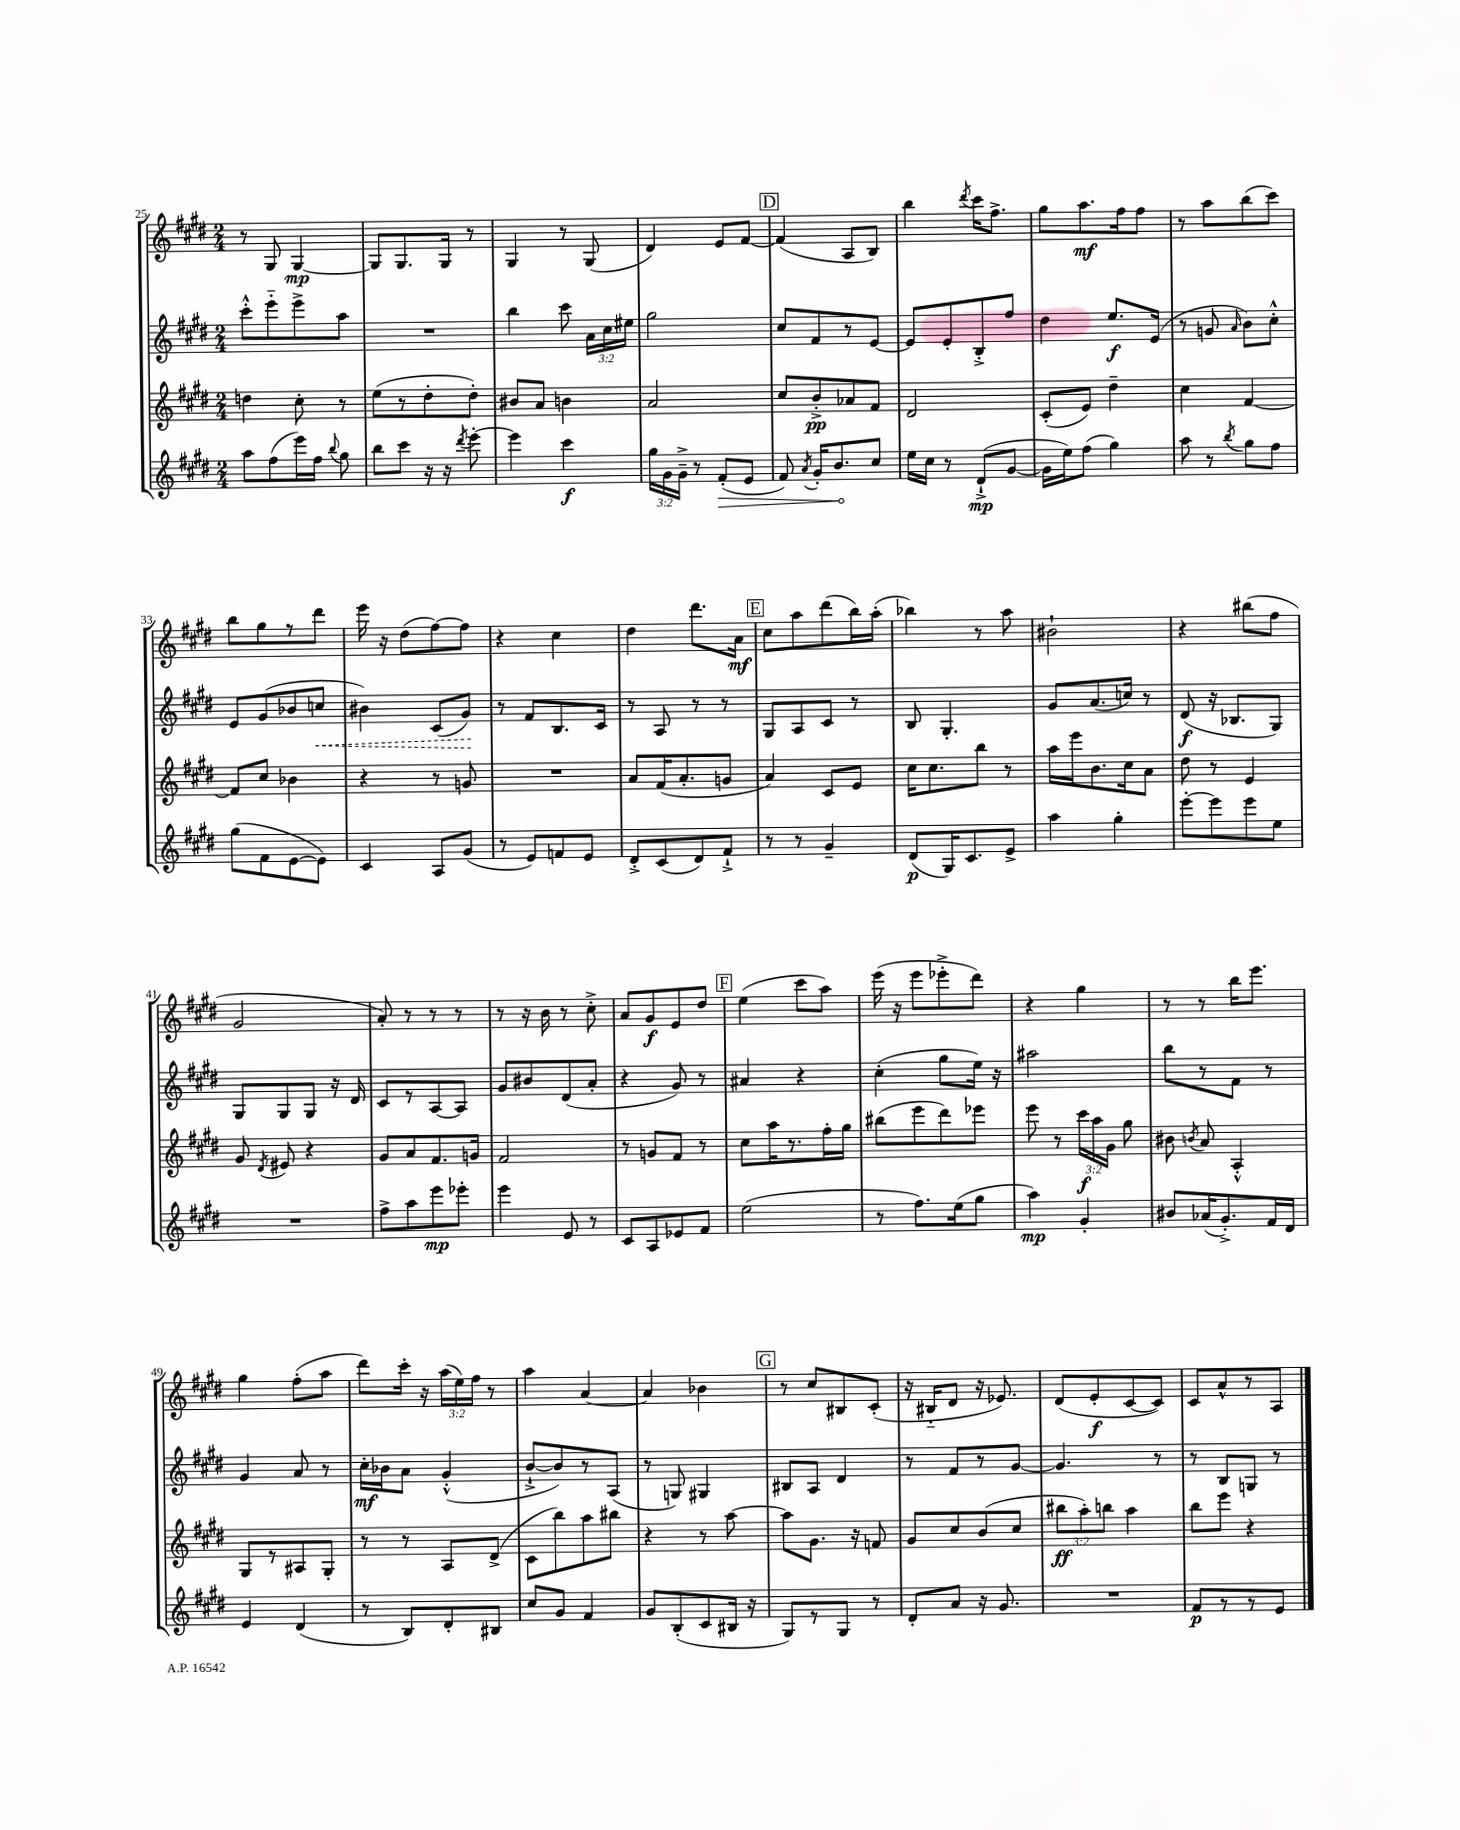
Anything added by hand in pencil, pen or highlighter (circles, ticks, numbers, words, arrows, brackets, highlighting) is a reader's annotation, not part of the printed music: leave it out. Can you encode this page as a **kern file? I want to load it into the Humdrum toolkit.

**kern	**kern	**kern	**kern
*staff4	*staff3	*staff2	*staff1
*clefG2	*clefG2	*clefG2	*clefG2
*k[f#c#g#d#]	*k[f#c#g#d#]	*k[f#c#g#d#]	*k[f#c#g#d#]
*M2/4	*M2/4	*M2/4	*M2/4
8aa	4dd	8ccc#'^^	8r
(8ff#	.	8eee'~	8G#
16eee)	8cc#'	8eee^	[4G#
16ff#	.	.	.
8qqbb	.	.	.
8gg#	8r	8aa	.
=	=	=	=
8bb	(8ee	2r	8G#]
8ccc#	8r	.	8.G#
16r	8dd#'	.	.
16r	.	.	16G#
8qddd#	.	.	.
[8eee'	8dd#')	.	8r
=	=	=	=
4eee]	8b#	4bb	4G#
.	8a	.	.
4ccc#	4b	8ccc#	8r
.	.	24a	(8G#
.	.	24cc#	.
.	.	24ee#	.
=	=	=	=
24gg#	2a	2gg#	4d#)
24g#	.	.	.
24g#~^	.	.	.
8r	.	.	.
(8f#'	.	.	8e
8e	.	.	[8f#
=	=	=	=
8f#)	8cc#	8cc#	(4f#]
8qa	.	.	.
16g#'	8b'^	8f#	.
8.b	.	.	.
.	8a-	8r	8A
8cc#	8f#	[8e	8B)
=	=	=	=
16ee	2d#	8e]	4bb
16cc#	.	.	.
8r	.	8e'	.
.	.	.	8qddd#
(8d#`^	.	8B'^	16ccc#
.	.	.	8.ff#^
[8g#	.	8ff#	.
=	=	=	=
16g#]	(8c#'	4dd#	8gg#
16ee)	.	.	.
(8ff#	8e)	.	8.aa
4gg#)	4dd#~	8.ee	.
.	.	.	16ff#
.	.	.	8ff#
.	.	(16e	.
=	=	=	=
8aa	4cc#	8r	8r
8r	.	8g	8aa
8qbb	.	16qqa	.
8gg#	[4f#	8b)	(8bb
8ff#	.	8cc#'^^	8ccc#)
=	=	=	=
(8gg#	8f#]	8e	8bb
8f#	8cc#	(8g#	8gg#
[8e	4b-	8b-	8r
8e])	.	8cc	8ddd#
=	=	=	=
4c#	4r	4b#)	16eee
.	.	.	16r
.	.	.	(8dd#
8A	8r	(8c#	[8ff#)
(8g#	8g	8g#)	8ff#]
=	=	=	=
8r	2r	8r	4r
8e)	.	8f#	.
8f	.	8.B	4cc#
8e	.	.	.
.	.	16c#	.
=	=	=	=
8d#'^	8a	8r	4dd#
(8c#	(16f#	8A	.
.	8.a'	.	.
8d#)	.	8r	8.ddd#
8f#`^	8g	8r	.
.	.	.	16a
=	=	=	=
8r	4a)	8G#	8cc#
8r	.	8A	8aa
4g#~	8c#	8c#	(8ddd#
.	8e	8r	16bb)
.	.	.	(16aa'
=	=	=	=
(8d#	16cc#	8B	4bb-)
.	8.cc#	.	.
16G#)	.	4.G#'	.
8.c#	.	.	.
.	8bb	.	8r
8e^	8r	.	8aa
=	=	=	=
4aa	16aa	8g#	2b#`
.	16eee	.	.
.	8.b	(8.a	.
4gg#'	.	.	.
.	16cc#	16cc)	.
.	8a	8r	.
=	=	=	=
[8eee'	8dd#	(8d#	4r
8eee]	8r	16r	.
.	.	8.B-	.
8eee	4e	.	(8bb#
8ee	.	8G#)	8ff#
=	=	=	=
2r	8g#	8G#	2g#
.	8qd#	.	.
.	8e#	8G#	.
.	4r	8G#	.
.	.	16r	.
.	.	16d#	.
=	=	=	=
8ff#^	8g#	8c#	8a')
8aa	8a	8r	8r
8eee	8.f#	[8A	8r
8eee-'	.	8A]	8r
.	16g	.	.
=	=	=	=
4eee	2f#	8g#	8r
.	.	8b#	16r
.	.	.	16b
8e	.	(8d#	8r
8r	.	8a'	8cc#'^
=	=	=	=
8c#	8r	4r	8a
8A	8g	.	8g#
8e-	8f#	8g#)	8e
8f#	8r	8r	8dd#
=	=	=	=
(2ee	8cc#	4a#	(4ee
.	16aa	.	.
.	8.r	.	.
.	.	4r	8ccc#
.	16ff#'	.	8aa)
.	16gg#	.	.
=	=	=	=
8r	(8bb#	(4cc#'	(16eee
.	.	.	16r
8.ff#)	8eee	.	8eee
.	8ddd#)	8gg#	8eee-'^
(16ee	.	.	.
8gg#	8eee-	16ee)	8ddd#)
.	.	16r	.
=	=	=	=
4aa)	8eee	2aa#	4r
.	8r	.	.
4g#'	24ccc#	.	4gg#
.	24aa	.	.
.	24g#	.	.
.	8gg#	.	.
=	=	=	=
8b#	8b#	8bb	8r
.	8qb	.	.
(16a-	8a	8r	8r
8.g#'^)	.	.	.
.	4A'^^	8f#	16bb
.	.	.	8.eee
16f#	.	8r	.
16d#	.	.	.
=	=	=	=
4e	8G#	4g#	4gg#
.	8r	.	.
(4d#	8A#	8a	(8ff#'
.	8G#'	8r	8aa
=	=	=	=
8r	8r	16cc#'	8ddd#)
.	.	16b-	.
8B)	8r	8a	16ccc#'
.	.	.	16r
8d#'	8A	(4g#'^^	(24aa
.	.	.	24ee)
.	.	.	24ff#
8B#	(8d#^	.	8r
=	=	=	=
8cc#	8c#	[8b`^	4aa
8g#	8bb)	8b])	.
4f#	8aa	8r	[4a
.	8bb#	(8A	.
=	=	=	=
8g#	4r	8r	4a]
(8B'	.	8G)	.
8c#	8r	4G#	4b-
16B#	[8aa	.	.
16r	.	.	.
=	=	=	=
8G#)	8aa]	8B#	8r
8r	8.g#	8A	8cc#
8G#	.	4d#	8B#
.	16r	.	.
8r	8f	.	(8c#'
=	=	=	=
8d#'	8g#	8r	16r
.	.	.	16B#'~
8a	8cc#	8f#	8d#
16r	(8b	8r	16r
8.g#	.	.	8.e-)
.	8cc#	[8g#	.
=	=	=	=
2r	12bb#	4.g#]	(8d#
.	12aa')	.	.
.	.	.	8e'
.	12bb	.	.
.	4aa	.	[8c#
.	.	8r	8c#])
=	=	=	=
8f#	8bb	8r	8c#
8r	8eee	8B	8a^^
8r	4r	8G	8r
8e	.	8r	8A
==	==	==	==
*-	*-	*-	*-
